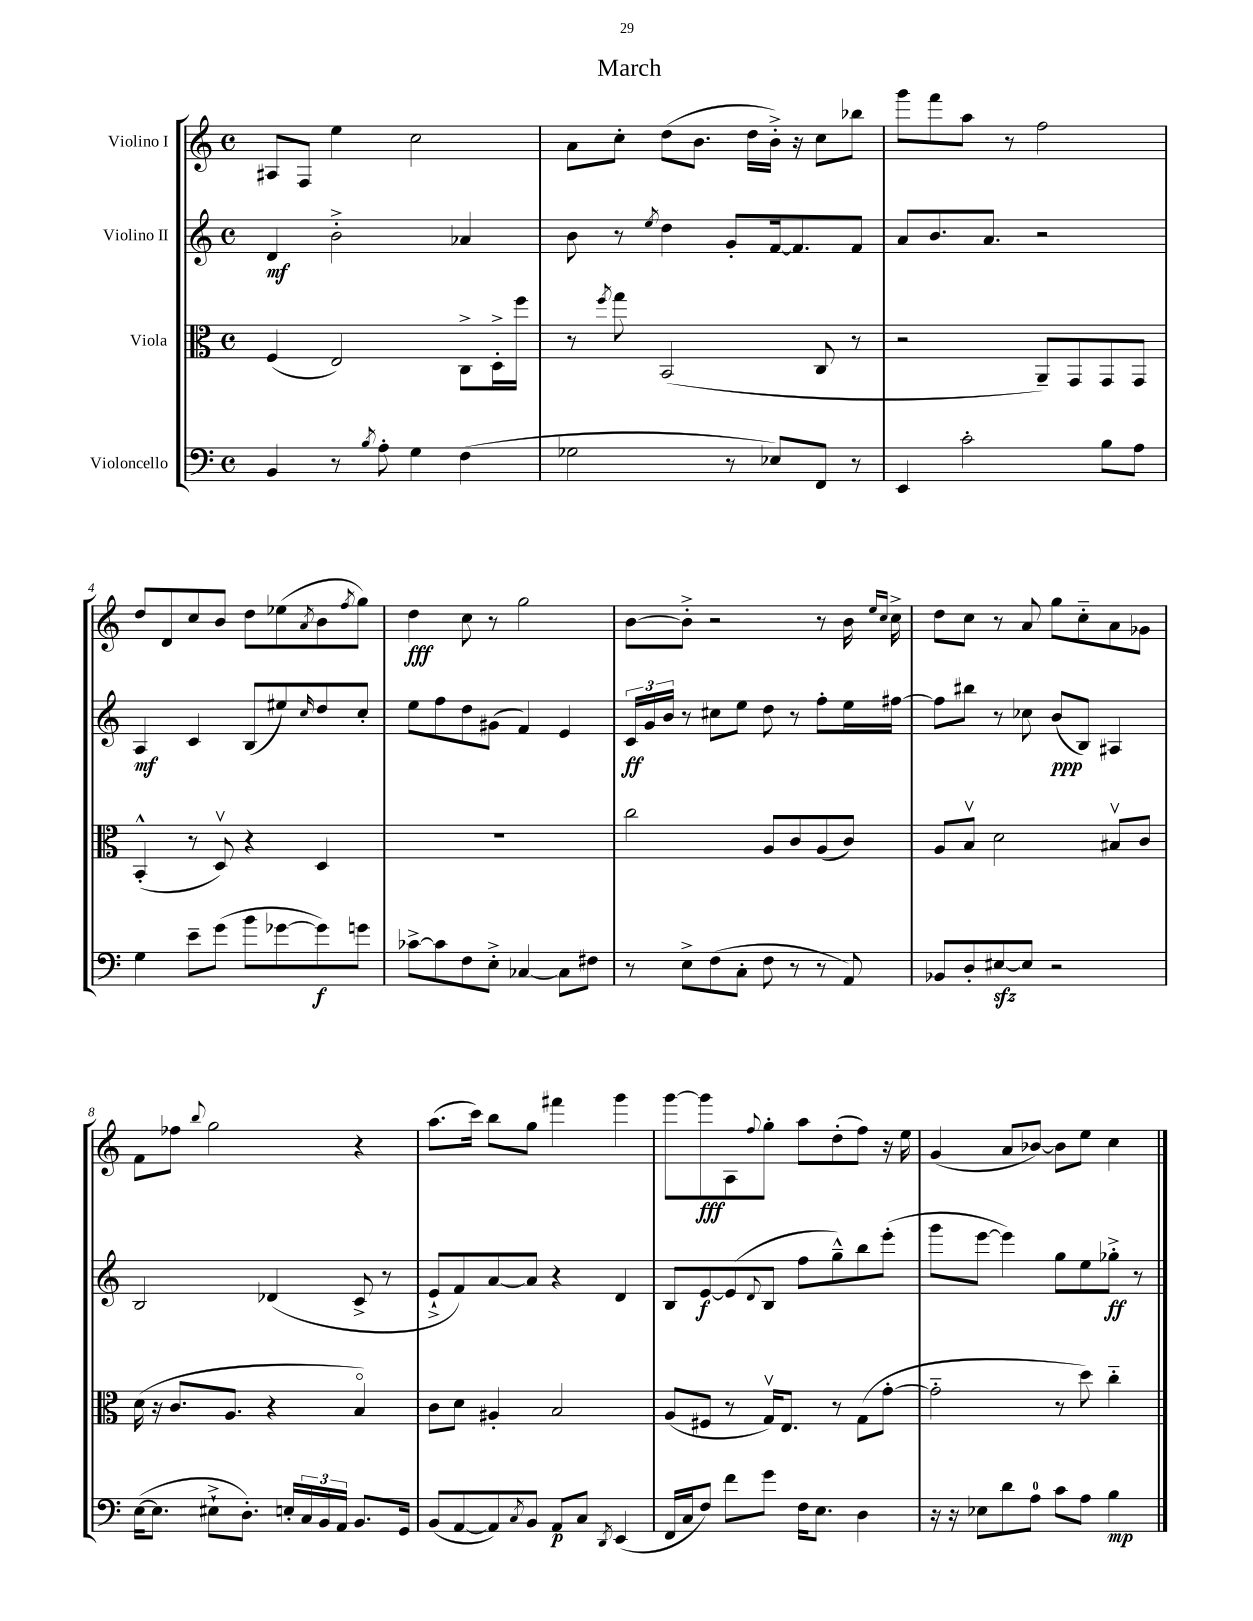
\header { title = "March" }
<<
\new StaffGroup <<
\new Staff = "s0" \with { instrumentName = "Violino I" } {
    \clef treble \key c \major \defaultTimeSignature \time 4/4
    ais8 f8 e''4 c''2 |
    a'8 c''8-. d''8( b'8. d''16 b'16-.->) r16 c''8 bes''8 |
    g'''8 f'''8 a''8 r8 f''2 |
    d''8 d'8 c''8 b'8 d''8 ees''8( \acciaccatura { a'8 } b'8 \acciaccatura { f''8 } g''8) |
    d''4\fff c''8 r8 g''2 |
    b'8~ b'8-.-> r2 r8 b'16 \grace { e''16 c''16 } c''16-> |
    d''8 c''8 r8 a'8 g''8 c''8-_ a'8 ges'8 |
    f'8 fes''8 \appoggiatura { b''8 } g''2 r4 |
    a''8.( c'''16) b''8 g''8 fis'''4 g'''4 |
    g'''8~ g'''8\fff a8 \appoggiatura { f''8 } g''8-. a''8 d''8-.( f''8) r16 e''16 |
    g'4( a'8 bes'8~) bes'8 e''8 c''4 \bar "|." |
}
\new Staff = "s1" \with { instrumentName = "Violino II" } {
    \clef treble \key c \major \defaultTimeSignature \time 4/4
    d'4\mf b'2-.-> aes'4 |
    b'8 r8 \acciaccatura { e''8 } d''4 g'8-. f'16~ f'8. f'8 |
    a'8 b'8. a'8. r2 |
    a4\mf c'4 b8( eis''8) \grace { c''16 } d''8 c''8-. |
    e''8 f''8 d''8 gis'8( f'4) e'4 |
    \tuplet 3/2 { c'16\ff g'16 b'16 } r8 cis''8 e''8 d''8 r8 f''8-. e''16 fis''16~ |
    fis''8 bis''8 r8 ces''8 b'8\ppp( b8) ais4 |
    b2 des'4( c'8-> r8 |
    e'8-!-> f'8) a'8~ a'8 r4 d'4 |
    b8 e'8~\f e'8( \appoggiatura { d'8 } b8 f''8 g''8---^) b''8 e'''8-.( |
    g'''8 e'''8~ e'''4) g''8 e''8 ges''8-.->\ff r8 \bar "|." |
}
\new Staff = "s2" \with { instrumentName = "Viola" } {
    \clef alto \key c \major \defaultTimeSignature \time 4/4
    f4( e2) c8-> d16-.-> f''16 |
    r8 \acciaccatura { f''8 } g''8 b,2( c8 r8 |
    r2 a,8--) g,8 g,8 g,8 |
    b,4-.-^( r8 d8\upbow) r4 d4 |
    R1 |
    c''2 a8 c'8 a8( c'8) |
    a8 b8\upbow d'2 bis8\upbow c'8 |
    d'16( r16 c'8. a8. r4 b4\flageolet) |
    c'8 d'8 ais4-. b2 |
    a8( fis8 r8 g16\upbow) e8. r8 g8( g'8~-. |
    g'2-_ r8 d''8) c''4-_ \bar "|." |
}
\new Staff = "s3" \with { instrumentName = "Violoncello" } {
    \clef bass \key c \major \defaultTimeSignature \time 4/4
    b,4 r8 \acciaccatura { b8 } a8-. g4 f4( |
    ges2 r8 ees8) f,8 r8 |
    e,4 c'2-. b8 a8 |
    g4 e'8-- g'8( b'8 ges'8~ ges'8\f) g'8 |
    ces'8~-> ces'8 f8 e8-.-> ces4~ ces8 fis8 |
    r8 e8-> f8( c8-. f8 r8 r8 a,8) |
    bes,8 d8-. eis8~\sfz eis8 r2 |
    e16~( e8. eis8-!-> d8.-.) e16-. \tuplet 3/2 { c16 b,16 a,16 } b,8. g,16 |
    b,8( a,8~ a,8) \acciaccatura { c8 } b,8 a,8\p c8 \acciaccatura { d,8 } e,4( |
    f,16 c16 f8) f'8 g'8 f16 e8. d4 |
    r16 r16 ees8 d'8 a8-0 c'8 a8 b4\mp \bar "|." |
}
>>
>>
